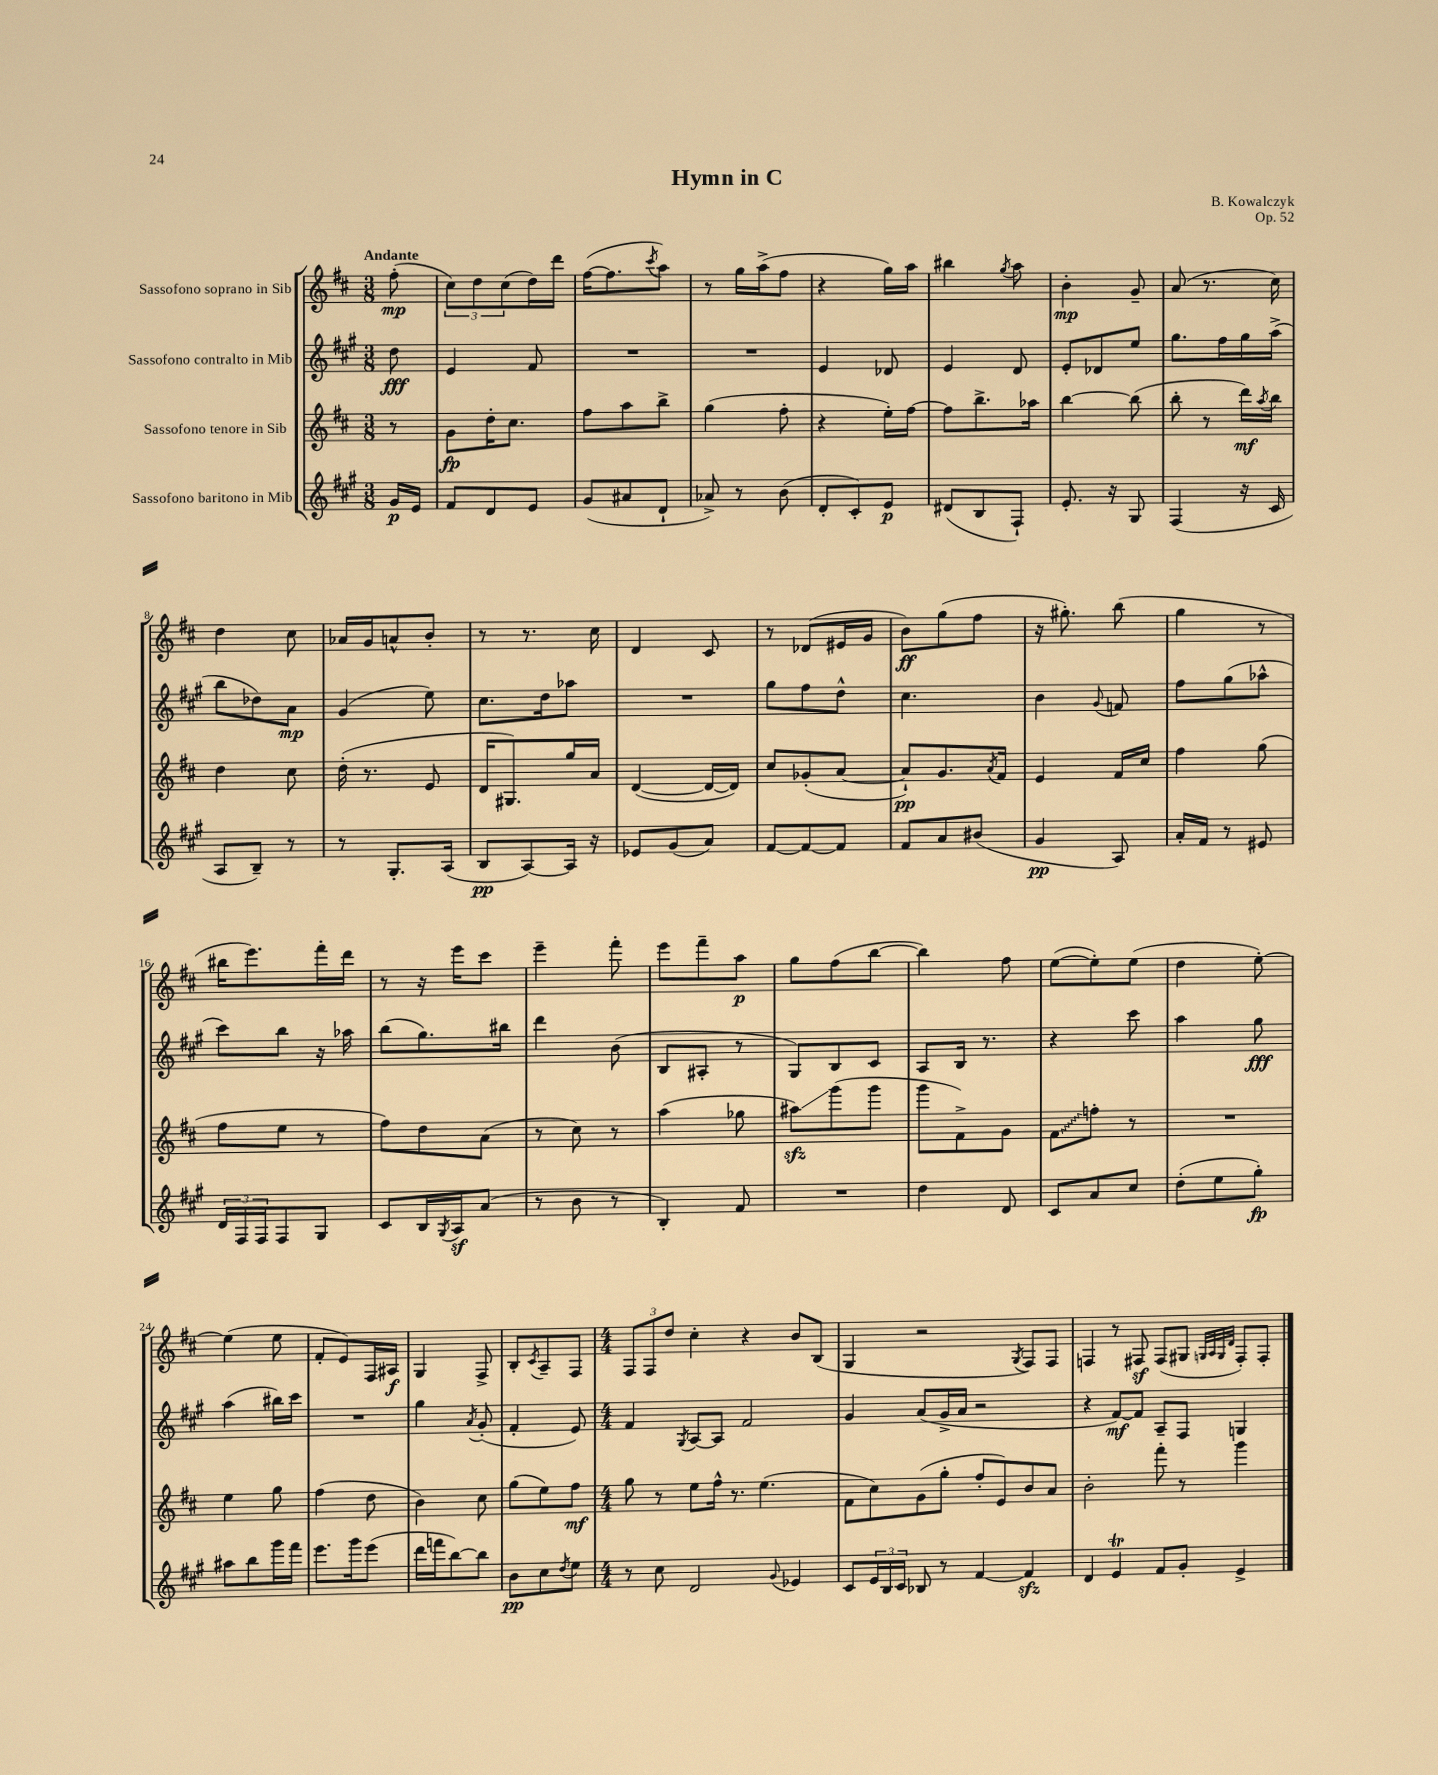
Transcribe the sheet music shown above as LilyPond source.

\header { title = "Hymn in C" composer = "B. Kowalczyk" opus = "Op. 52" }
<<
\new StaffGroup <<
\new Staff = "s0" \with { instrumentName = "Sassofono soprano in Sib" } {
    \clef treble \key d \major \numericTimeSignature \time 3/8 \partial 8 \tempo "Andante"
    fis''8-.\mp( |
    \tuplet 3/2 { cis''8) d''8 cis''8( } d''16) d'''16 |
    fis''16~( fis''8. \acciaccatura { cis'''8 } a''8) |
    r8 g''16 a''16->( fis''8 |
    r4 g''16) a''16 |
    bis''4 \acciaccatura { g''8 } a''8 |
    b'4-.\mp g'8-- |
    a'8( r8. cis''16) |
    d''4 cis''8 |
    aes'16 g'16 a'8-^ b'8-. |
    r8 r8. cis''16 |
    d'4 cis'8 |
    r8 des'8( eis'16 g'16 |
    b'8\ff) g''8( fis''8 |
    r16 gis''8.-.) b''8( |
    g''4 r8 |
    bis''16 e'''8.) fis'''16-. d'''16 |
    r8 r16 e'''16 cis'''8 |
    e'''4-- fis'''8-. |
    e'''8 fis'''8-- a''8\p |
    g''8 fis''8( b''8~ |
    b''4) fis''8 |
    e''8~( e''8-.) e''8( |
    d''4 e''8~-.) |
    e''4( e''8 |
    fis'8-. e'8) fis16 ais16\f |
    g4 fis8-> |
    b8-. \acciaccatura { cis'8 } a8-- fis8 |
    \numericTimeSignature \time 4/4 \tuplet 3/2 { fis8 fis8 d''8 } cis''4-. r4 b'8 b8( |
    g4 r2 \acciaccatura { g8 } fis8) fis8 |
    f4 r8 fis8\sf fis8( gis8 \grace { g32 a32 g32 d'32 } fis8-.) fis8-. \bar "|." |
}
\new Staff = "s1" \with { instrumentName = "Sassofono contralto in Mib" } {
    \clef treble \key a \major \numericTimeSignature \time 3/8 \partial 8
    d''8\fff |
    e'4 fis'8 |
    R4. |
    R4. |
    e'4 des'8 |
    e'4 d'8 |
    e'8-. des'8 e''8 |
    gis''8. fis''16 gis''16 a''16->( |
    b''8 des''8) a'8\mp |
    gis'4( e''8) |
    cis''8. d''16 aes''8 |
    R4. |
    gis''8 fis''8 d''8-^ |
    cis''4. |
    b'4 \appoggiatura { gis'8 } f'8 |
    fis''8 gis''8( aes''8-^ |
    cis'''8) b''8 r16 aes''16 |
    b''8( gis''8.) bis''16 |
    d'''4 b'8( |
    b8 ais8-. r8 |
    gis8) b8 cis'8 |
    a8 b16 r8. |
    r4 cis'''8 |
    a''4 gis''8\fff |
    a''4( bis''16) cis'''16 |
    R4. |
    gis''4 \acciaccatura { a'8 } gis'8-.( |
    fis'4-. e'8) |
    \numericTimeSignature \time 4/4 fis'4 \acciaccatura { gis8 } a8~ a8 fis'2 |
    gis'4 a'8( gis'16-> a'16 r2 |
    r4 fis'8~\mf) fis'8 a8-- fis8 g4 \bar "|." |
}
\new Staff = "s2" \with { instrumentName = "Sassofono tenore in Sib" } {
    \clef treble \key d \major \numericTimeSignature \time 3/8 \partial 8
    r8 |
    g'8\fp d''16-. cis''8. |
    fis''8 a''8 b''8-> |
    g''4( fis''8-. |
    r4 e''16-.) fis''16~ |
    fis''8 b''8.-> aes''16 |
    b''4~ b''8( |
    b''8-. r8 d'''16\mf) \acciaccatura { a''8 } b''16 |
    d''4 cis''8 |
    d''16-.( r8. e'8 |
    d'16 gis8.) g''16 a'16 |
    d'4~( d'16~ d'16) |
    cis''8 ges'8-.( a'8~ |
    a'8-!\pp) g'8. \acciaccatura { a'8 } fis'16 |
    e'4 fis'16 cis''16 |
    fis''4 g''8( |
    fis''8 e''8 r8 |
    fis''8) d''8 a'8( |
    r8 cis''8) r8 |
    a''4( ges''8 |
    ais''8\glissando\sfz) g'''8( g'''8 |
    g'''8 fis'8->) g'8 |
    \once \override Glissando.style = #'zigzag fis'8\glissando f''8-. r8 |
    R4. |
    e''4 g''8 |
    fis''4( d''8 |
    b'4) cis''8 |
    g''8( e''8) fis''8\mf |
    \numericTimeSignature \time 4/4 g''8 r8 e''8 fis''16-^ r8. e''4.( |
    fis'8 cis''8) g'8( g''8-. fis''8-. e'8) b'8 a'8 |
    b'2-. fis'''8-. r8 g'''4 \bar "|." |
}
\new Staff = "s3" \with { instrumentName = "Sassofono baritono in Mib" } {
    \clef treble \key a \major \numericTimeSignature \time 3/8 \partial 8
    gis'16\p e'16 |
    fis'8 d'8 e'8 |
    gis'8( ais'8 d'8-! |
    aes'8->) r8 b'8( |
    d'8-. cis'8-.) e'8\p |
    dis'8( b8 fis8-!) |
    e'8.-. r16 gis8 |
    fis4( r16 cis'16 |
    a8 b8--) r8 |
    r8 gis8.-. a16( |
    b8\pp a8~) a16 r16 |
    ees'8 gis'8( a'8) |
    fis'8~ fis'8~ fis'8 |
    fis'8 a'8 bis'8( |
    gis'4\pp a8) |
    a'16-. fis'16 r8 eis'8 |
    \tuplet 3/2 { d'16 fis16 fis16 } fis8 gis8 |
    cis'8 b16 \acciaccatura { gis8 } a16\sf a'8( |
    r8 b'8 r8 |
    b4-.) fis'8 |
    R4. |
    d''4 d'8 |
    cis'8 a'8 cis''8 |
    d''8-.( e''8 gis''8-.\fp) |
    ais''8 b''8 gis'''16 fis'''16 |
    e'''8. gis'''16 e'''8( |
    d'''16 f'''16 b''8~) b''8 |
    b'8\pp cis''8 \acciaccatura { d''8 } e''8 |
    \numericTimeSignature \time 4/4 r8 cis''8 d'2 \appoggiatura { gis'8 } ees'4 |
    cis'8 \tuplet 3/2 { e'16 b16 cis'16 } bes8 r8 fis'4~ fis'4\sfz |
    d'4 e'4\trill fis'8 gis'8-. e'4-> \bar "|." |
}
>>
>>
